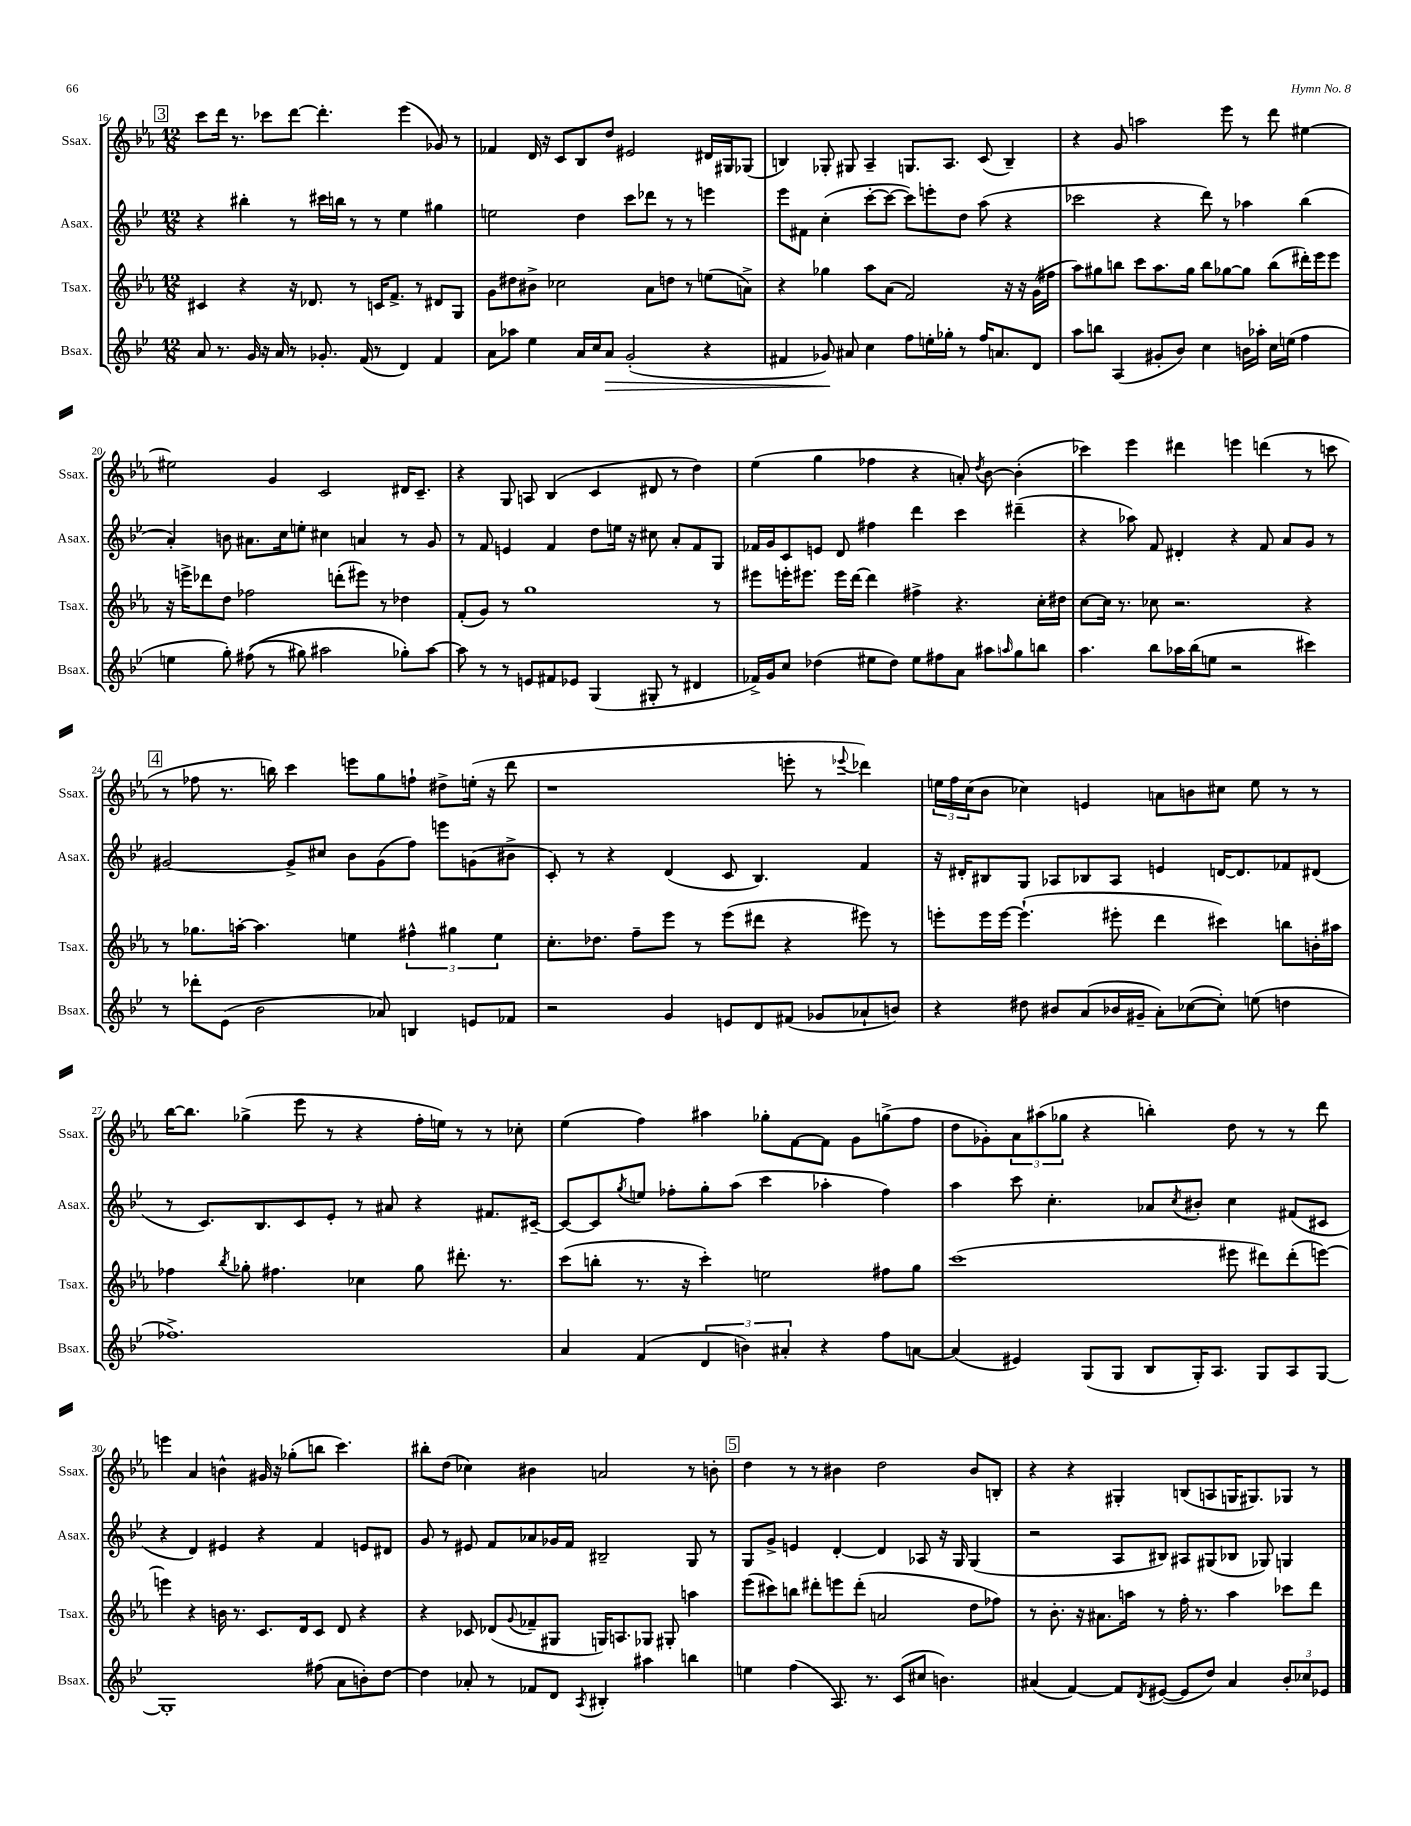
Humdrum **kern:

**kern	**kern	**kern	**kern
*staff4	*staff3	*staff2	*staff1
*clefG2	*clefG2	*clefG2	*clefG2
*k[b-e-]	*k[b-e-a-]	*k[b-e-]	*k[b-e-a-]
*M12/8	*M12/8	*M12/8	*M12/8
8a/	4c#/	4r	8ccc\L
8.r	.	.	16ddd\Jk
.	.	.	8.r
.	4r	4bb#'\	.
16g/	.	.	.
16r	.	.	8ccc-\L
16a/	.	.	.
8r	16r	8r	[8ddd\J
.	8.d-/	.	.
8.g-'/	.	16ccc#\LL	4.ddd'\]
.	.	16bb\JJ	.
.	8r	8r	.
(16f/	.	.	.
8r	16c/LK	8r	.
.	8.f^/J	.	.
4d/)	.	4ee-\	(4eee-\
.	8r	.	.
4f/	8d#/L	4gg#\	8g-/)
.	8G/J	.	8r
=	=	=	=
8a\L	8g\L	2ee\	4f-/
8aa-\J	8dd#\	.	.
4ee-\	8b#^\J	.	16d/
.	.	.	16r
.	2cc-\	.	8c/L
16a/LL	.	4dd\	8B-/
16cc/J	.	.	.
8a/J	.	.	8dd/J
(2g'/	.	8ccc\L	2e#/
.	8a-\L	8ddd-\J	.
.	8dd\J	8r	.
.	8r	8r	.
4r	(8ee\L	4eee\	16d#/LL
.	.	.	16G#/J
.	8a^\J)	.	(8G-/J
=	=	=	=
4f#/	4r	8eee-\L	4B/)
.	.	8f#\J	.
8g-/)	4gg-\	(4cc'\	8G-'/
8a#/	.	.	8G#/
4cc\	8aa-\L	[8ccc'\L	4A-~/
.	(8a-\J	8ccc\_J	.
8ff\L	2f/)	8ccc\]L)	8.G/L
16ee'\L	.	8eee'\	.
16gg-'\JJ	.	.	8.A-/J
8r	.	8dd\J	.
16ff/LK	.	(8aa\	(8c/
8.a/	.	.	.
.	16r	4r	4B~/)
.	16r	.	.
8d/J	(16g\LL	.	.
.	16ff#\JJ	.	.
=	=	=	=
8aa\L	8aa-\L)	2ccc-\	4r
8bb\J	8gg#\	.	.
(4A/	8bb\J	.	8g/
.	8ccc\L	.	2aa\
8g#'/L	8.aa-\	4r	.
8b-/J)	.	.	.
.	16gg#\Jk	.	.
4cc\	8bb\L	8ddd\)	.
.	[8gg-\	8r	8eee-\
16b\LL	8gg-\]J	4aa-\	8r
16aa-'\JJ	.	.	.
16cc\LL	(8bb\L	.	8ddd\
(16ee\JJ	.	.	.
4ff\	16ddd#'\L)	(4bb-\	[4ee#\
.	16eee-\J	.	.
.	8eee-\J	.	.
=	=	=	=
4ee\	16r	4a'/)	2ee#\]
.	16eee^\LK	.	.
.	8ddd-\	.	.
8gg'\)	8dd\J	8b\	.
&((8ff#\	2ff-\	8.a#\L	.
8r	.	.	4g/
.	.	16cc\k	.
8gg#\)	.	8ee'\J	.
2aa#\	.	4cc#\	2c/
.	(8ddd'\L	.	.
.	8eee#\J)	4a/	.
.	8r	.	.
8gg-'\L&)	4dd-\	8r	16d#/LK
.	.	.	8.c~/J
[8aa#\J	.	8g/	.
=	=	=	=
8aa#\]	(8f'/L	8r	4r
8r	8g/J)	8f/	.
8r	8r	4e/	8G/
8e/L	1gg	.	8A/
8f#/	.	4f/	(4B-/
8e-/J	.	.	.
(4G/	.	8dd\L	4c/
.	.	16ee\Jk	.
.	.	16r	.
8G#'/	.	8cc#\	8d#/
8r	.	8a'/L	8r
4d#/	.	8f/	4dd\)
.	8r	8G/J	.
=	=	=	=
16f-^/LL)	8eee#\L	16f-/LL	(4ee-\
16g/J	.	16g/J	.
8cc/J	16eee'\K	8c/	.
.	8.eee#\J	.	.
(4dd-\	.	8e/J	4gg\
.	16eee#\LL	8d/	.
.	[16ddd\JJ	.	.
8ee#\L	4ddd\]	4ff#\	4ff-\
8dd-\J)	.	.	.
8ee#\L	4ff#^\	4ddd\	4r
8ff#\	.	.	.
8a\J	4.r	4ccc\	8a'/)
.	.	.	8qdd/
8aa#\L	.	.	[8b-\
16qqaa/	.	.	.
8gg\	.	(4ddd#~\	(4b-'\]
8bb\J	16cc'\LL	.	.
.	16dd#\JJ	.	.
=	=	=	=
4.aa\	[8cc\L	4r	4ccc-\)
.	16cc\]Jk	.	.
.	8.r	.	.
.	.	8aa-\)	4eee-\
8bb-\L	8cc-\	8f/	.
16aa-\L	2.r	4d#'/	4ddd#\
(16bb-\J	.	.	.
8ee\J	.	.	.
2r	.	4r	4eee\
.	.	8f/	(4ddd\
.	.	8a/L	.
4ccc#\)	4r	8g/J	8r
.	.	8r	8ccc\
=	=	=	=
8r	8r	[2g#/	8r
8ddd-'\L	8.gg-\L	.	8ff-\
(8e-\J	.	.	8.r
.	[16aa'\Jk	.	.
2b-\	4.aa\]	.	.
.	.	.	16bb\)
.	.	8g#^/]L	4ccc\
.	.	8cc#/J	.
.	4ee\	8b-\L	8eee\L
8a-/)	.	(8g#\	8gg\
4B/	6ff#^^\	8ff\J)	8ff`\J
.	.	8eee\L	8dd#^\L
.	6gg#\	.	.
8e/L	.	(8g\	(16ee'\Jk
.	.	.	16r
.	6ee\	.	.
8f-/J	.	8b#^\J	8ddd\
=	=	=	=
2r	8.cc'\L	8c'/)	1r
.	.	8r	.
.	8.dd-\J	.	.
.	.	4r	.
.	8ff~\L	.	.
4g/	8eee-\J	(4d/	.
.	8r	.	.
8e/L	(8eee-\L	8c/	.
8d/	8ddd#\J	4.B-/)	.
(8f#/J	4r	.	8eee'\
8g-/L	.	.	8r
.	.	.	8qqeee-/
8a-`/	8eee#\)	4f/	4ddd-\)
8b/J)	8r	.	.
=	=	=	=
4r	8eee'\L	16r	24ee\LL
.	.	.	24ff\
.	.	16d#'/LK	.
.	.	.	(24cc\J
.	16eee\L	8B#/	8b-\J
.	[16eee\JJ	.	.
8dd#\	(4.eee`\]	8G/J	4cc-\)
8b#/L	.	8A-/L	.
(8a/	.	8B-/	4e/
16b-/L	8eee#'\	8A-/J	.
16g#~/JJ	.	.	.
8a'\L)	4ddd\	4e/	8a\L
([8cc-\	.	.	8b\
8cc-'\]J)	4ccc#\)	[16d/LK	8cc#\J
.	.	8.d/]	.
(8ee\	.	.	8ee\
4dd\	8bb\L	8f-/	8r
.	16b'\L	(8d#/J	8r
.	16aa#\JJ	.	.
=	=	=	=
1.ff-^)	4ff-\	8r	[16bb-\LK
.	.	.	8.bb-\]J
.	.	8.c/L)	.
.	8qbb-/	.	.
.	8gg-'\	.	(4gg-^\
.	.	8.B-/	.
.	4.ff#\	.	.
.	.	8c/	8eee-\
.	.	8e-'/J	8r
.	4cc-\	8r	4r
.	.	8a#/	.
.	8gg-\	4r	16ff'\LL
.	.	.	16ee\JJ)
.	8.ddd#'\	.	8r
.	.	8.f#/L	8r
.	8.r	.	.
.	.	.	8cc-'\
.	.	[16c#~/Jk	.
=	=	=	=
4a/	(8ccc\L	8c#/_L	(4ee-\
.	8bb'\J	8c#/]	.
.	.	8qgg/	.
(4f/	8.r	8ee/J	4ff\)
.	.	8ff-'\L	.
.	16r	.	.
6d/	4ccc'\)	8gg'\	4aa#\
.	.	(8aa\J	.
6b\)	.	.	.
.	2ee\	4ccc\	8gg-'\L
6a#'/	.	.	.
.	.	.	[8f\
4r	.	4aa-'\	8f\]J
.	.	.	8g\L
8ff\L	8ff#\L	4ff-\)	(8gg^\
[8a\J	8gg\J	.	8ff\J
=	=	=	=
(4a/]	(1ccc	4aa\	8dd\L
.	.	.	8g-'\)
4e#/)	.	8ccc\	12a-\
.	.	.	(12aa#\
.	.	4.cc'\	.
.	.	.	12gg-\J
(8G/L	.	.	4r
8G/J	.	.	.
8B-/L	.	8a-/L	4bb'\)
.	.	8qcc/	.
16G'/K)	.	8b#'/J	.
8.A/J	.	.	.
.	8eee#\	4cc\	8dd\
8G/L	8ddd#\L)	.	8r
8A/	(8ddd#'\	(8f#/L	8r
[8G/J	[8eee\J)	8c#/J	8ddd\
=	=	=	=
1G']	4eee\]	4r	4eee\
.	4r	4d/)	4a-/
.	16b\	4e#/	4b^^\
.	8.r	.	.
.	8.c/L	4r	16g#/
.	.	.	16r
.	.	.	(8gg-'\L
.	16d/k	.	.
(8ff#\	8c/J	4f/	8bb\J
8a\L	8d/	.	4.ccc\)
8b'\)	4r	8e/L	.
[8dd\J	.	8d#/J	.
=	=	=	=
4dd\]	4r	8g/	8bb#'\L
.	.	8r	(8dd\J
8a-'/	8c-/	8e#/	4cc-\)
8r	(8d-/L	8f/L	.
.	8qqg/	.	.
8f-/L	8f-~/	8a-/	4b#\
8d/J	8G#/J	16g-/L	.
.	.	16f/JJ	.
8qA/	.	.	.
4B#'/	16G/LK)	2B#~/	2a/
.	8.A/	.	.
4aa#\	8G-/J	.	.
.	8G#'/	.	.
4bb\	4aa\	8G/	8r
.	.	8r	8b'\
=	=	=	=
4ee\	(8eee-\L	8G/L	4dd\
.	8ccc#\)	8g^/J	.
(4ff\	8bb\J	4e/	8r
.	8ddd#'\L	.	8r
8.A/)	8eee\	[4d'/	4b#\
.	(8ddd#'\J	.	.
8.r	.	.	.
.	2a/	4d/]	2dd\
(8c/L	.	.	.
8cc#/J	.	8A-/	.
4.b\)	.	16r	.
.	.	16G/	.
.	8dd\L	(4G/	8b#/L
.	8ff-\J)	.	8B'/J
=	=	=	=
(4a#/	8r	2r	4r
.	8.b-'\	.	.
[4f/)	.	.	4r
.	16r	.	.
.	8.a#\L	.	.
8f/]L	.	8A/L	4G#'/
.	16aa\Jk	.	.
8qd/	.	.	.
([8e#/J	8r	8B#/J)	.
8e#/]L	16ff'\	8A#/L	(8B/L
.	8.r	.	.
8dd/J)	.	(8G#/	8A/
4a#/	4aa\	8B-/J	16G/K
.	.	.	8.G#/)
.	.	8G-/)	.
12b-'/L	8ccc-\L	4G/	8G-/J
12cc-/	.	.	.
.	8ddd\J	.	8r
12e-/J	.	.	.
==	==	==	==
*-	*-	*-	*-
